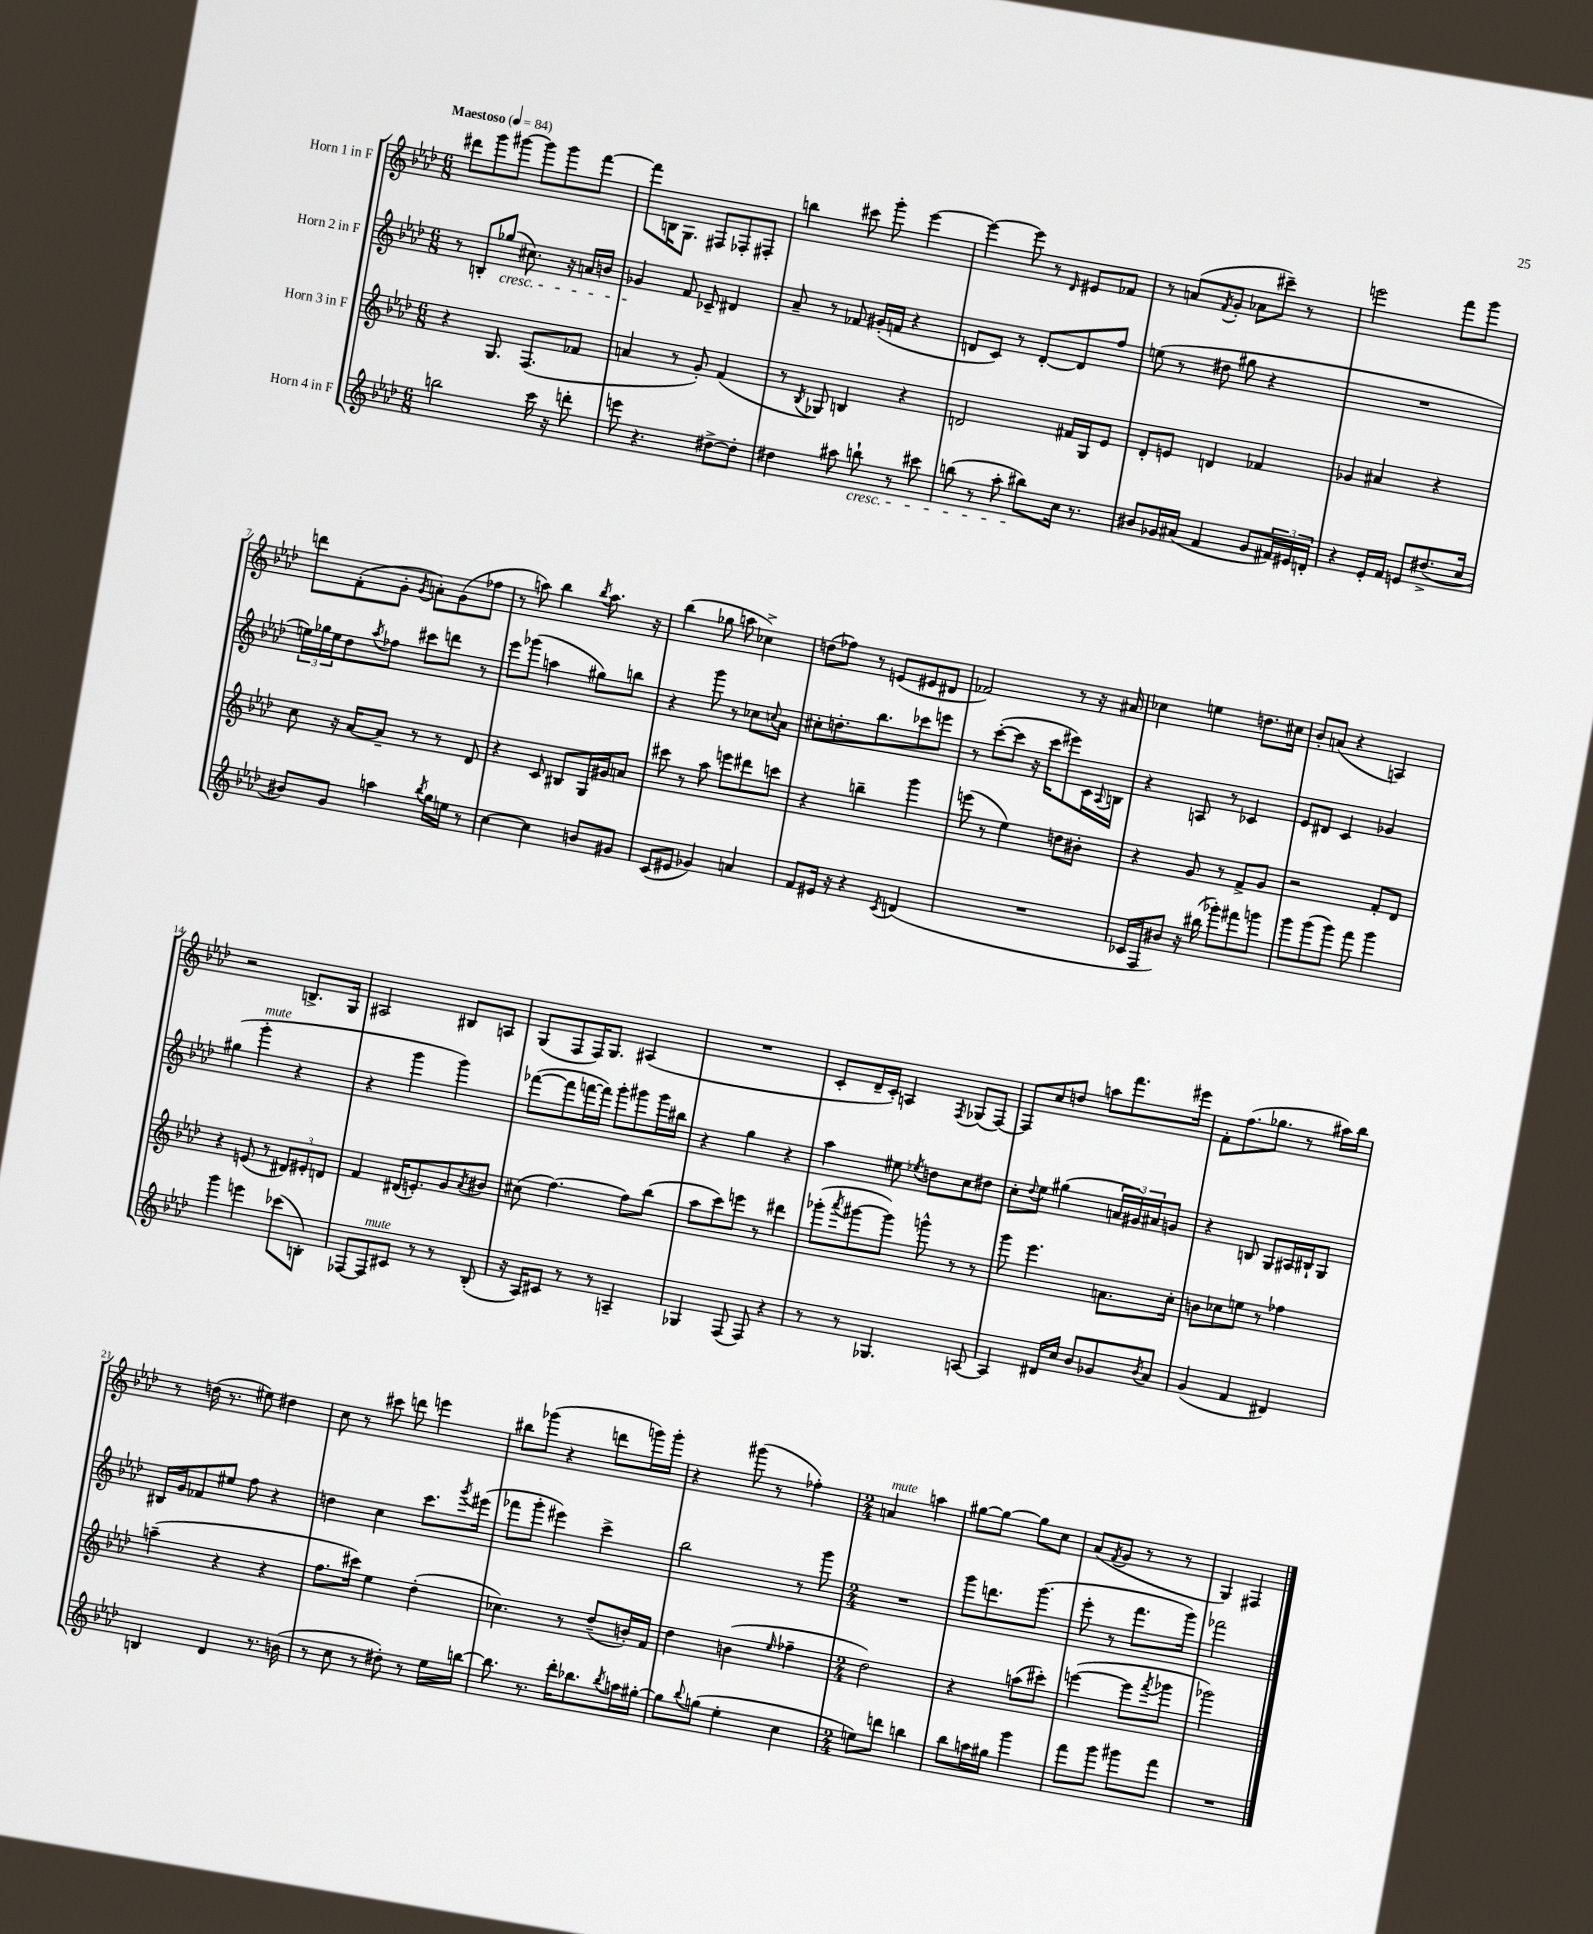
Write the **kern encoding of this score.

**kern	**kern	**kern	**kern
*part4	*part3	*part2	*part1
*staff4	*staff3	*staff2	*staff1
*I"Horn 4 in F	*I"Horn 3 in F	*I"Horn 2 in F	*I"Horn 1 in F
*clefG2	*clefG2	*clefG2	*clefG2
*k[b-e-a-d-]	*k[b-e-a-d-]	*k[b-e-a-d-]	*k[b-e-a-d-]
*M6/8	*M6/8	*M6/8	*M6/8
*MM84	*MM84	*MM84	*MM84
=1	=1	=1	=1
!	!	!	!LO:TX:a:B:t=Maestoso
2bbn\	4r	8r	8ddd#X\L
.	.	8Bn'/L	8ggg\
!	!	!LO:TX:b:i:t=cresc.	!
.	8.G/	(8gg-X/J	[8ggg#X\J
.	.	8.cc#X\)	8ggg#\L]
.	(8.F/L	.	.
16ccc\	.	.	8ggg#\
16r	.	16r	.
8dddn'\	8f-X/J	16an/LL	[8fff\J
.	.	16bn/JJ	.
=2	=2	=2	=2
8eeen\	4an/	4g-X/	8fff\L]
4.r	.	.	16Bn\K
.	.	.	8.G\J
.	8r	8f/	.
.	8g'/)	8c-X~/	8F#X/L
[8dd#X^\L	(4f/	4d#X/	8F-X'/
8dd#'\J]	.	.	8F#X'/J
=3	=3	=3	=3
4dd#X\	8r	8a-~/	4bbn\
.	8qB-/	.	.
.	8G-X/)	8r	.
8aa#X\	4Bn/	8f-X/	8ccc#X\
!LO:TX:b:i:t=cresc.	!	!	!
8bbn`\	.	(16g#X'/LL	8ggg'\
.	.	16fn/JJ	.
8r	4r	4r	[4eee-\
8ccc#X\	.	.	.
=4	=4	=4	=4
(8bbn\	2dn/	8dn/L	4eee-\_
8r	.	8c/J)	.
8aa-'\	.	8r	8eee-\]
8bb#X\L)	.	[8d'/L	8r
.	.	.	16qqd-/
16cc\Jk	16f#X/LL	8d/]	8e#X/L
8.r	16G/J	.	.
.	8e-/J	8ff/J	8f-X/J
=5	=5	=5	=5
8b#X/L	8d-'/L	(8een\	8r
16g-X/L	8en/J	8r	(8an/L
(16a#X/JJ	.	.	.
.	.	.	8qf/
4f/	4dn/	8dd#X\	8g'/J
.	.	8gg#X\	8a-X\L
8g-/L	4f-X/	4r	8ccc#X~\J)
24f#X/L)	.	.	8r
24e#X/	.	.	.
24dn'/JJ	.	.	.
=6	=6	=6	=6
4r	4g-X/	2.r	2eeen\
16e-'/LL	4a#X/	.	.
16f/JJ	.	.	.
8en/L	.	.	.
(8.dd#X^/	4r	.	8fff\L
.	.	.	8ggg\J
16cc/Jk	.	.	.
!!LO:LB:g=z
=7	=7	=7	=7
8b#X/L)	8cc\	24een\LL)	8dddn\L
.	.	24gg-X\	.
.	.	24ee\J	.
8g/J	16r	8dd-\	(8f'\
.	[16a-/KL	.	.
.	.	8qaa-/	.
4aan\	8a-~/J]	8ff-X\J	8g'\J
.	.	.	8qg/
.	8r	8ccc#X\L	8an'\L)
8qbb-/	.	.	.
16gg\LL	8r	8dddn\J	(8g\
16een\JJ	.	.	.
8r	8d-/	8r	8ff-X\J
=8	=8	=8	=8
[4cc\	4r	8eee-\L	8r
.	.	(8ggg-X\J	8aan\)
4cc\]	8c/	4aan\	4bb-\
.	8B#X/L	.	.
.	.	.	8qbb-/
8bn/L	16G/L	8gg#X\L)	8.aa\
.	16g#X/J	.	.
8g#X/J	8an/J	8bbn\J	.
.	.	.	16r
=9	=9	=9	=9
(8c/L	8ccc#X\	4r	(4bb-\
8e#X/J	8r	.	.
4g-X/)	8aa-\	8ggg\	8gg-X\
.	8eeen\L	8r	8aan\
4an/	8ddd#X\	8cc-X\L	4cc-X^\)
.	.	8qqccn/	.
.	8cccn\J	8a-\J	.
=10	=10	=10	=10
8f/L	4r	8cc#X'\L	(8ddn\L
16e#X/Jk	.	8.ddn'\	8ff-X\J)
16r	.	.	.
4r	4bbn~\	.	8r
.	.	8.bb-\	.
.	.	.	(8en/L
8qc/	.	.	.
(4dn/	4ggg\	8ccc-X\	8e#X/
.	.	8eeen\J	8d#X/J
=11	=11	=11	=11
2.r	(8eeen\	8r	2f-X/)
.	8r	([8ccc'\L	.
.	4ee-\)	8ccc\J]	.
.	.	16r	.
.	.	16ccc\KL	.
.	8ddn\L	8eee#X\)	8r
.	8b#X'\J	16c\L	16r
.	.	8qqA-/	.
.	.	16Bn\JJ	16a#X/
=12	=12	=12	=12
16c-X/LL	4r	4r	4cc-X\
16F/J	.	.	.
8b#X/J)	.	.	.
16r	8g/	8An/	4een\
(16bb#X\	.	.	.
8ggg-X'\L)	8r	8r	.
8fff#X\	8f^/L	4c-X/	8.ddn\L
8gggn\J	8g/J	.	.
.	.	.	16cc#X\Jk
=13	=13	=13	=13
8ggg\L	2r	8e-/L	8b-'/L
(8ggg\	.	8d#X/J	(8an/J
8ggg\J)	.	4c/	4r
8fff\	.	.	.
4ggg\	8f'/L	4g-X/	4An/)
.	8d-/J	.	.
!!LO:LB:g=z
=14	=14	=14	=14
4ggg\	4r	(4gg#X\	2r
!	!	!LO:TX:a:i:t=mute	!
4eeen\	(8en/	4ggg'\	.
.	8r	.	.
(8ccc-X\L	12d#X/L)	4r	8.Bn^/L
.	12e#X'/	.	.
8Bn'\J)	.	.	.
.	12dn/J	.	.
.	.	.	16G/Jk
=15	=15	=15	=15
[8F-X/L	4f/	4r	2A#X/
!LO:TX:a:i:t=mute	!	!	!
8F-/]	.	.	.
8c#X/J	(16d#X/KL	4ggg\	.
.	8.en'/)	.	.
8r	.	.	.
8r	8g/	4ggg\)	8B#X/L
.	8qa-/	.	.
(8B-'/	8b#X/J	.	8An/J
=16	=16	=16	=16
16r	(8cc#X\	([8fff-X\L	(8G/L
16A-/KL)	.	.	.
8c#X/J	[4.ff\)	8fff-\]	8F/
8r	.	[16fffn\L	16F/K)
.	.	16fff\JJ])	8.G/J
8r	.	8ggg'\L	.
4An~/	8ff\L]	8ggg#X\	(4A#X/
.	(8bb-\J	16ggg#\L	.
.	.	16bb#X\JJ	.
=17	=17	=17	=17
4G-X/	8aa-\L	4r	2.r
.	8ccc\)	.	.
(8F/	8eeen\J	4gg\	.
8F/)	8r	.	.
4r	4ddd#X\	4r	.
=18	=18	=18	=18
8r	(8ggg-X'\L	4aa-\	8c'/L
.	8qaaa-/	.	.
8r	[8ggg#X\	.	16d-~/L
.	.	.	16c'/JJ)
4.G-X/	8ggg#\J])	8ee#X\	4An/
.	.	8qee-X/	.
.	8gggn^^\	8ddn\L	.
.	.	.	8qF/
.	8r	8cc\	(8G-X/L
[8An/	8r	8dd#X\J	[8F/J)
=19	=19	=19	=19
4A/]	8ggg\	8cc'\L	8F/L]
.	.	8qqdd-/	.
.	4.eee-\	8ee-\J	8cc/
16d#X/LL	.	(4gg#X\	8ddn/J
16cc/JJ	.	.	.
8b-/L	.	.	8aan\L
8g-X/	8.an\L	24an/LL	8.fff\
.	.	24g#X/)	.
.	.	24a#X/J	.
8qb-/	.	.	.
8a-/J	.	8gn/J	.
.	16cc'\Jk	.	16eee#X\Jk
=20	=20	=20	=20
(4g/	8bn\L	4r	8f'\L
.	8cc-X\	.	(8.ff\
4f/	8een\J	8Bn/	.
.	.	.	8.gg-X\J
.	8r	8G/L	.
4d#X/)	4ff-X\	16A#X/L	8r
.	.	16B#X`/J	.
.	.	8G/J	16aa#X\LL)
.	.	.	16bb-\JJ
!!LO:LB:g=z
=21	=21	=21	=21
4Bn/	(4aan~\	16B#X/LL	8r
.	.	16g/J	.
.	.	8f-X/	(16ddn\
.	.	.	8.r
4d-/	4r	8ee#X/J	.
.	.	8ff\	8ee#X\)
8.r	4r	4r	4dd#X\
(16bn\	.	.	.
=22	=22	=22	=22
8r	8.ff\L	4ddn\	8cc\
8cc\	.	.	8r
.	16ccc#X\Jk)	.	.
8r	4ee-\	4cc\	8ccc#X\
8dd#X'\)	.	.	8dddn\
8r	(4dd-'\	8.ccc\L	4eeen\
16ee-\LL	.	.	.
.	.	8qggg/	.
[16bbn\JJ	.	(16eee#X\Jk	.
=23	=23	=23	=23
8.bb\]	4.cc-X\)	8fff-X\L	8bb#X\L
.	.	8ggg'\J	(8ggg-X\J
8.r	.	.	.
.	.	4eee#X\)	4r
16ddd-'\KL	8r	.	.
8.bb-X\	.	.	.
.	(8dd-~/L	4ccc^\	8dddn\L
8qbb-/	.	.	.
16aan\L	16bn'/L)	.	16gggn\L)
[16gg#X'\JJ	16f/JJ	.	16ggg'\JJ
=24	=24	=24	=24
8gg#\L]	4dd-\	2bb-\	4r
8qqbb-/	.	.	.
(8ggn\J	.	.	.
4ee-'\	(4bn\	.	(8ggg#X\
.	.	.	8r
.	16qqee-/	.	.
4cc\	4ff-X~\	8r	4ff-X'\)
.	.	8ggg\	.
=25	=25	=25	=25
*M2/4	*M2/4	*M2/4	*M2/4
!	!	!	!LO:TX:a:i:t=mute
8een\L)	2dd-\)	2r	4an/
8dddn\J	.	.	.
4bbn\	.	.	4aan\
=26	=26	=26	=26
8bb-\L	4r	8ggg\L	[8gg#X\L
16aan\L	.	8.dddn\	8gg#\J_
16gg#X\JJ	.	.	.
4ggg\	(8aan\L	.	8gg#\L]
.	.	(8.ggg\J	.
.	8ccc#X'\J)	.	8cc\J
=27	=27	=27	=27
8fff\L	([4eeen\	8eee-'\	(8a-/L
.	.	.	8qf/
8ggg\J	.	8r	8g/J
8ggg#X\L	8eee\L]	8.fff\L	8r
.	8qfff/	.	.
8fff\J	8ggg-X\J	.	8r
.	.	16ggg\Jk)	.
=28	=28	=28	=28
2r	2ggg-X\)	2fff-X\	4G/)
.	.	.	4F#X/
==	==	==	==
*-	*-	*-	*-
